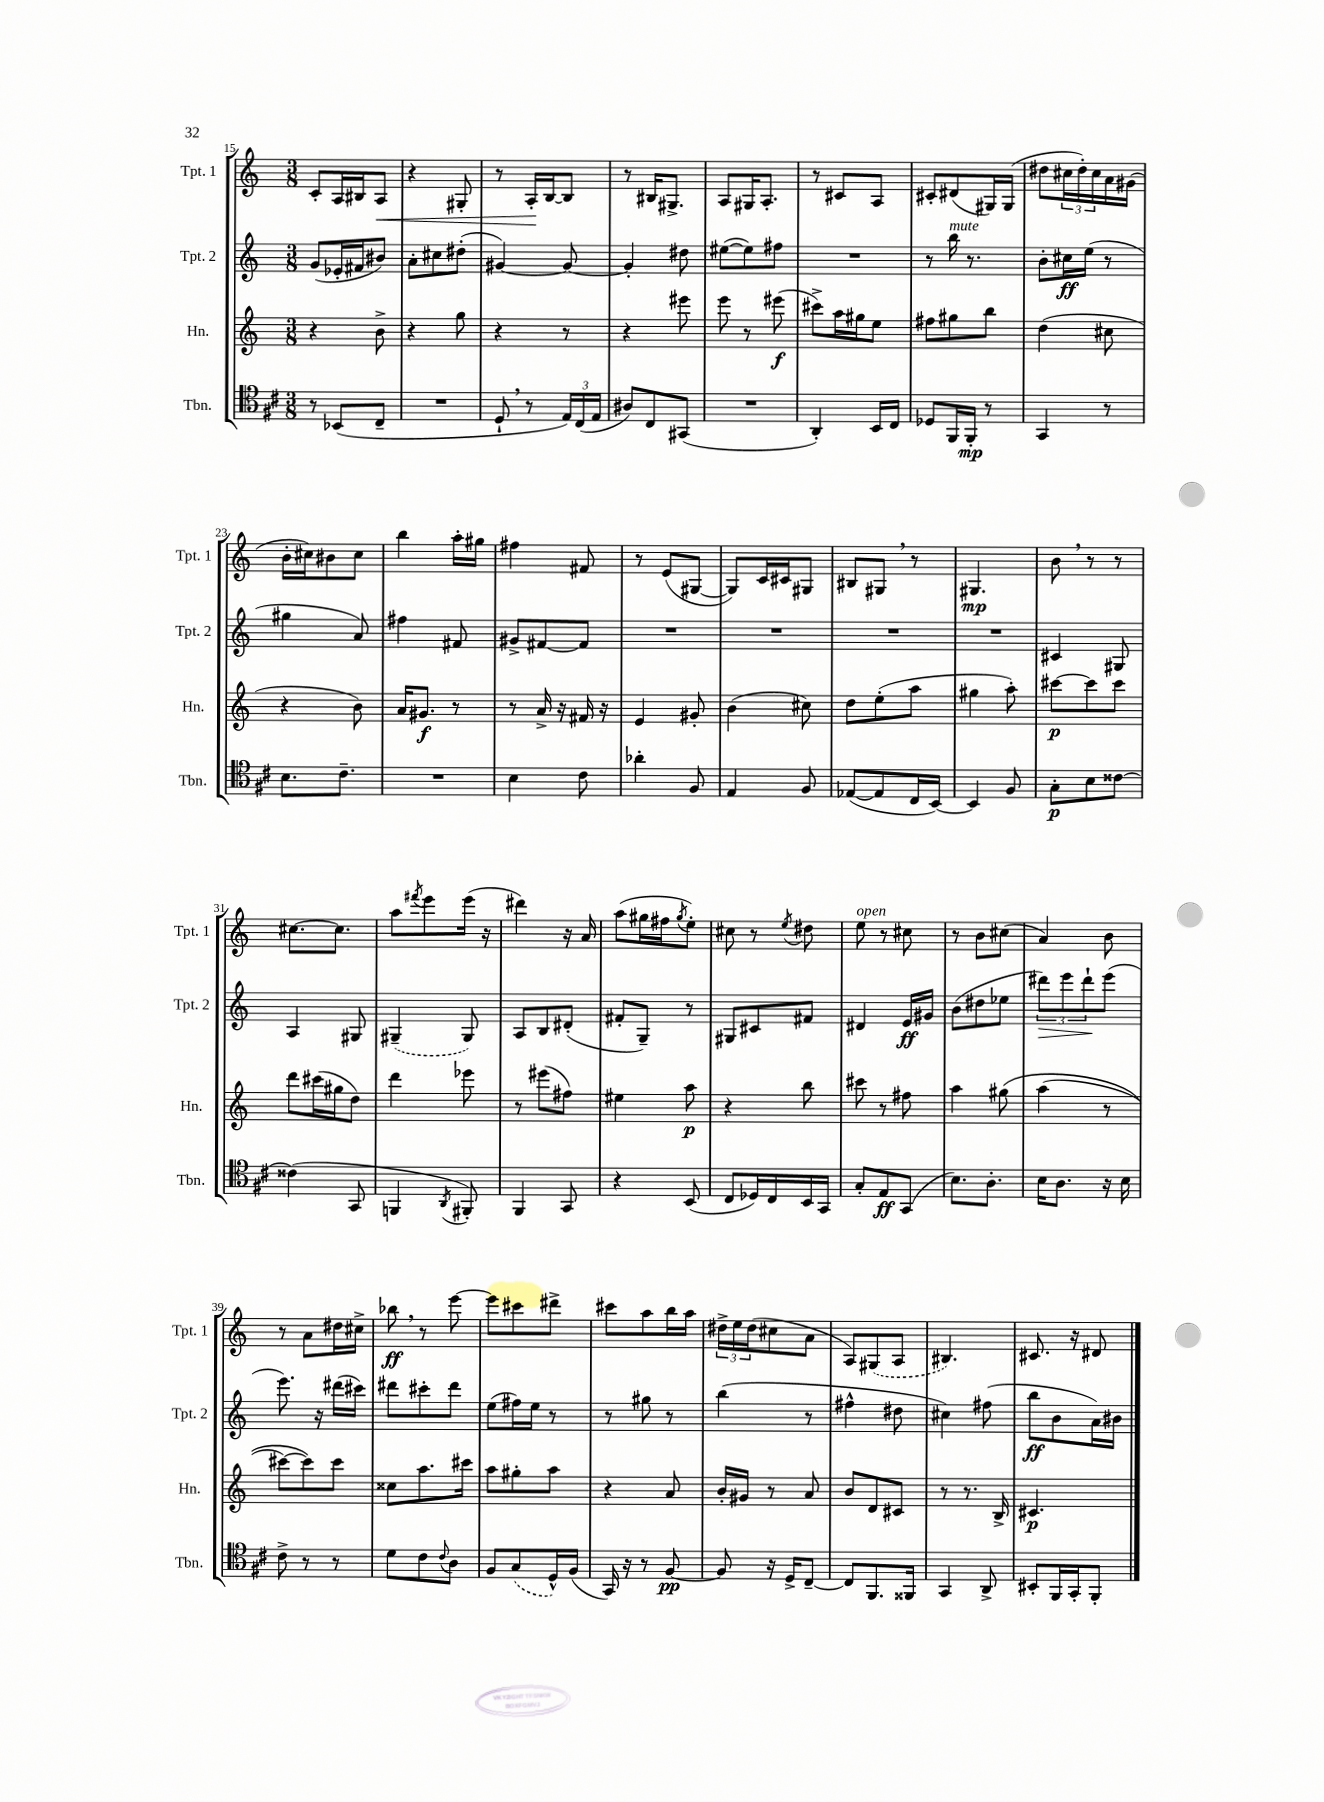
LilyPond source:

<<
\new StaffGroup <<
\new Staff = "s0" \with { instrumentName = "Tpt. 1" shortInstrumentName = "Tpt. 1" } {
    \clef treble \key c \major \numericTimeSignature \time 3/8
    c'8-. a16 bis16 a8\< |
    r4 gis8-. |
    r8 a16-.\! b16~ b8 |
    r8 bis16 gis8.-> |
    a8 gis16 a8.-. |
    r8 cis'8 a8 |
    cis'8-. dis'8( gis16) gis16( |
    dis''8 \tuplet 3/2 { cis''16 dis''16-.) cis''16 } a'16 gis'16( |
    b'16-. cis''16) bis'8 cis''8 |
    b''4 a''16-. gis''16 |
    fis''4 fis'8 |
    r8 e'8( gis8~ |
    gis8) c'16 cis'16 gis8 |
    bis8 gis8 \breathe r8 |
    gis4.\mp |
    b'8 \breathe r8 r8 |
    cis''8.~ cis''8. |
    a''8 \acciaccatura { fis'''8 } e'''8 e'''16( r16 |
    dis'''4) r16 a'16 |
    a''8( gis''16 fis''16 \acciaccatura { gis''8 } e''8-.) |
    cis''8 r8 \acciaccatura { e''8 } dis''8 |
    e''8^\markup { \italic "open" } r8 cis''8 |
    r8 b'8 cis''8( |
    a'4) b'8 |
    r8 a'8 dis''16 cis''16-> |
    bes''8\ff \breathe r8 e'''8~ |
    e'''8 cis'''8 dis'''8-> |
    cis'''8 a''8 b''16 a''16 |
    \tuplet 3/2 { dis''16-> e''16 dis''16( } cis''8 a'8 |
    a8) \once \slurDashed gis8( a8 |
    bis4.) |
    cis'8. r16 dis'8 \bar "|." |
}
\new Staff = "s1" \with { instrumentName = "Tpt. 2" shortInstrumentName = "Tpt. 2" } {
    \clef treble \key c \major \numericTimeSignature \time 3/8
    g'8( ees'16-. fis'16 bis'8) |
    a'8-. cis''8 dis''8-.( |
    gis'4~) gis'8~ |
    gis'4-. dis''8 |
    eis''8~( eis''8) fis''8 |
    R4. |
    r8 b''16^\markup { \italic "mute" } r8. |
    b'8-. cis''16\ff e''16( r8 |
    gis''4 a'8) |
    fis''4 fis'8 |
    gis'8-> fis'8~ fis'8 |
    R4. |
    R4. |
    R4. |
    R4. |
    cis'4 gis8 |
    a4 gis8 |
    \once \slurDashed gis4--( gis8) |
    a8 b8 dis'8-.( |
    fis'8-. g8--) r8 |
    gis8 cis'8 fis'8 |
    dis'4 e'16\ff gis'16 |
    b'8( dis''8 ees''8 |
    \tuplet 3/2 { dis'''8\>) e'''8 dis'''8-!\! } e'''8( |
    e'''8.) r16 dis'''16( cis'''16) |
    dis'''8 cis'''8-. dis'''8 |
    e''8( fis''16) e''16 r8 |
    r8 gis''8 r8 |
    b''4( r8 |
    fis''4-^ dis''8 |
    cis''4) fis''8( |
    b''8\ff b'8 a'16) bis'16 \bar "|." |
}
\new Staff = "s2" \with { instrumentName = "Hn." shortInstrumentName = "Hn." } {
    \clef treble \key c \major \numericTimeSignature \time 3/8
    r4 b'8-> |
    r4 g''8 |
    r4 r8 |
    r4 eis'''8 |
    e'''8 r8 eis'''8\f( |
    cis'''8->) a''16 gis''16 e''8 |
    fis''8 gis''8 b''8 |
    d''4( cis''8 |
    r4 b'8) |
    a'16 gis'8.\f r8 |
    r8 a'16-> r16 fis'16 r16 |
    e'4 gis'8-. |
    b'4( cis''8) |
    d''8 e''8-.( a''8 |
    gis''4 a''8-.) |
    cis'''8~\p cis'''8 cis'''8 |
    d'''8 cis'''16( gis''16 d''8) |
    d'''4 ees'''8 |
    r8 eis'''8( fis''8) |
    eis''4 a''8\p |
    r4 b''8 |
    cis'''8 r8 fis''8 |
    a''4 gis''8\( |
    a''4( r8 |
    cis'''8~) cis'''8\) cis'''8 |
    cisis''8 a''8. cis'''16 |
    a''8 gis''8-. a''8 |
    r4 a'8 |
    b'16-. gis'16 r8 a'8 |
    b'8 d'8 cis'8 |
    r8 r8. b16-> |
    cis'4.\p \bar "|." |
}
\new Staff = "s3" \with { instrumentName = "Tbn." shortInstrumentName = "Tbn." } {
    \clef tenor \key d \major \numericTimeSignature \time 3/8
    r8 bes,8( cis8-- |
    R4. |
    d8-! \breathe r8 \tuplet 3/2 { e16) cis16( e16 } |
    ais8) cis8 gis,8( |
    R4. |
    a,4-.) b,16 cis16 |
    des8 fis,16 fis,16-.\mp r8 |
    g,4 r8 |
    b8. cis'8.-- |
    R4. |
    b4 cis'8 |
    aes'4-. fis8 |
    e4 fis8 |
    ees8~( ees8 cis16 b,16~) |
    b,4 fis8 |
    g8-.\p b8 cisis'8~ |
    cisis'4( g,8 |
    f,4 \acciaccatura { a,8 } fis,8-.) |
    fis,4 g,8 |
    r4 b,8( |
    cis8 des16) cis16 b,16 g,16 |
    g8-. e8\ff g,8( |
    b8.) a8.-. |
    b16 a8. r16 b16 |
    cis'8-> r8 r8 |
    d'8 cis'8 \appoggiatura { cis'8 } a8 |
    fis8 \once \slurDashed g8( d16-^) fis16( |
    g,16) r16 r8 fis8~\pp |
    fis8 r16 d16-> cis8~-- |
    cis8 fis,8. fisis,16 |
    g,4 a,8-> |
    bis,8-. fis,16 g,16-. fis,8-. \bar "|." |
}
>>
>>
\layout { \context { \Score currentBarNumber = #15 } }
